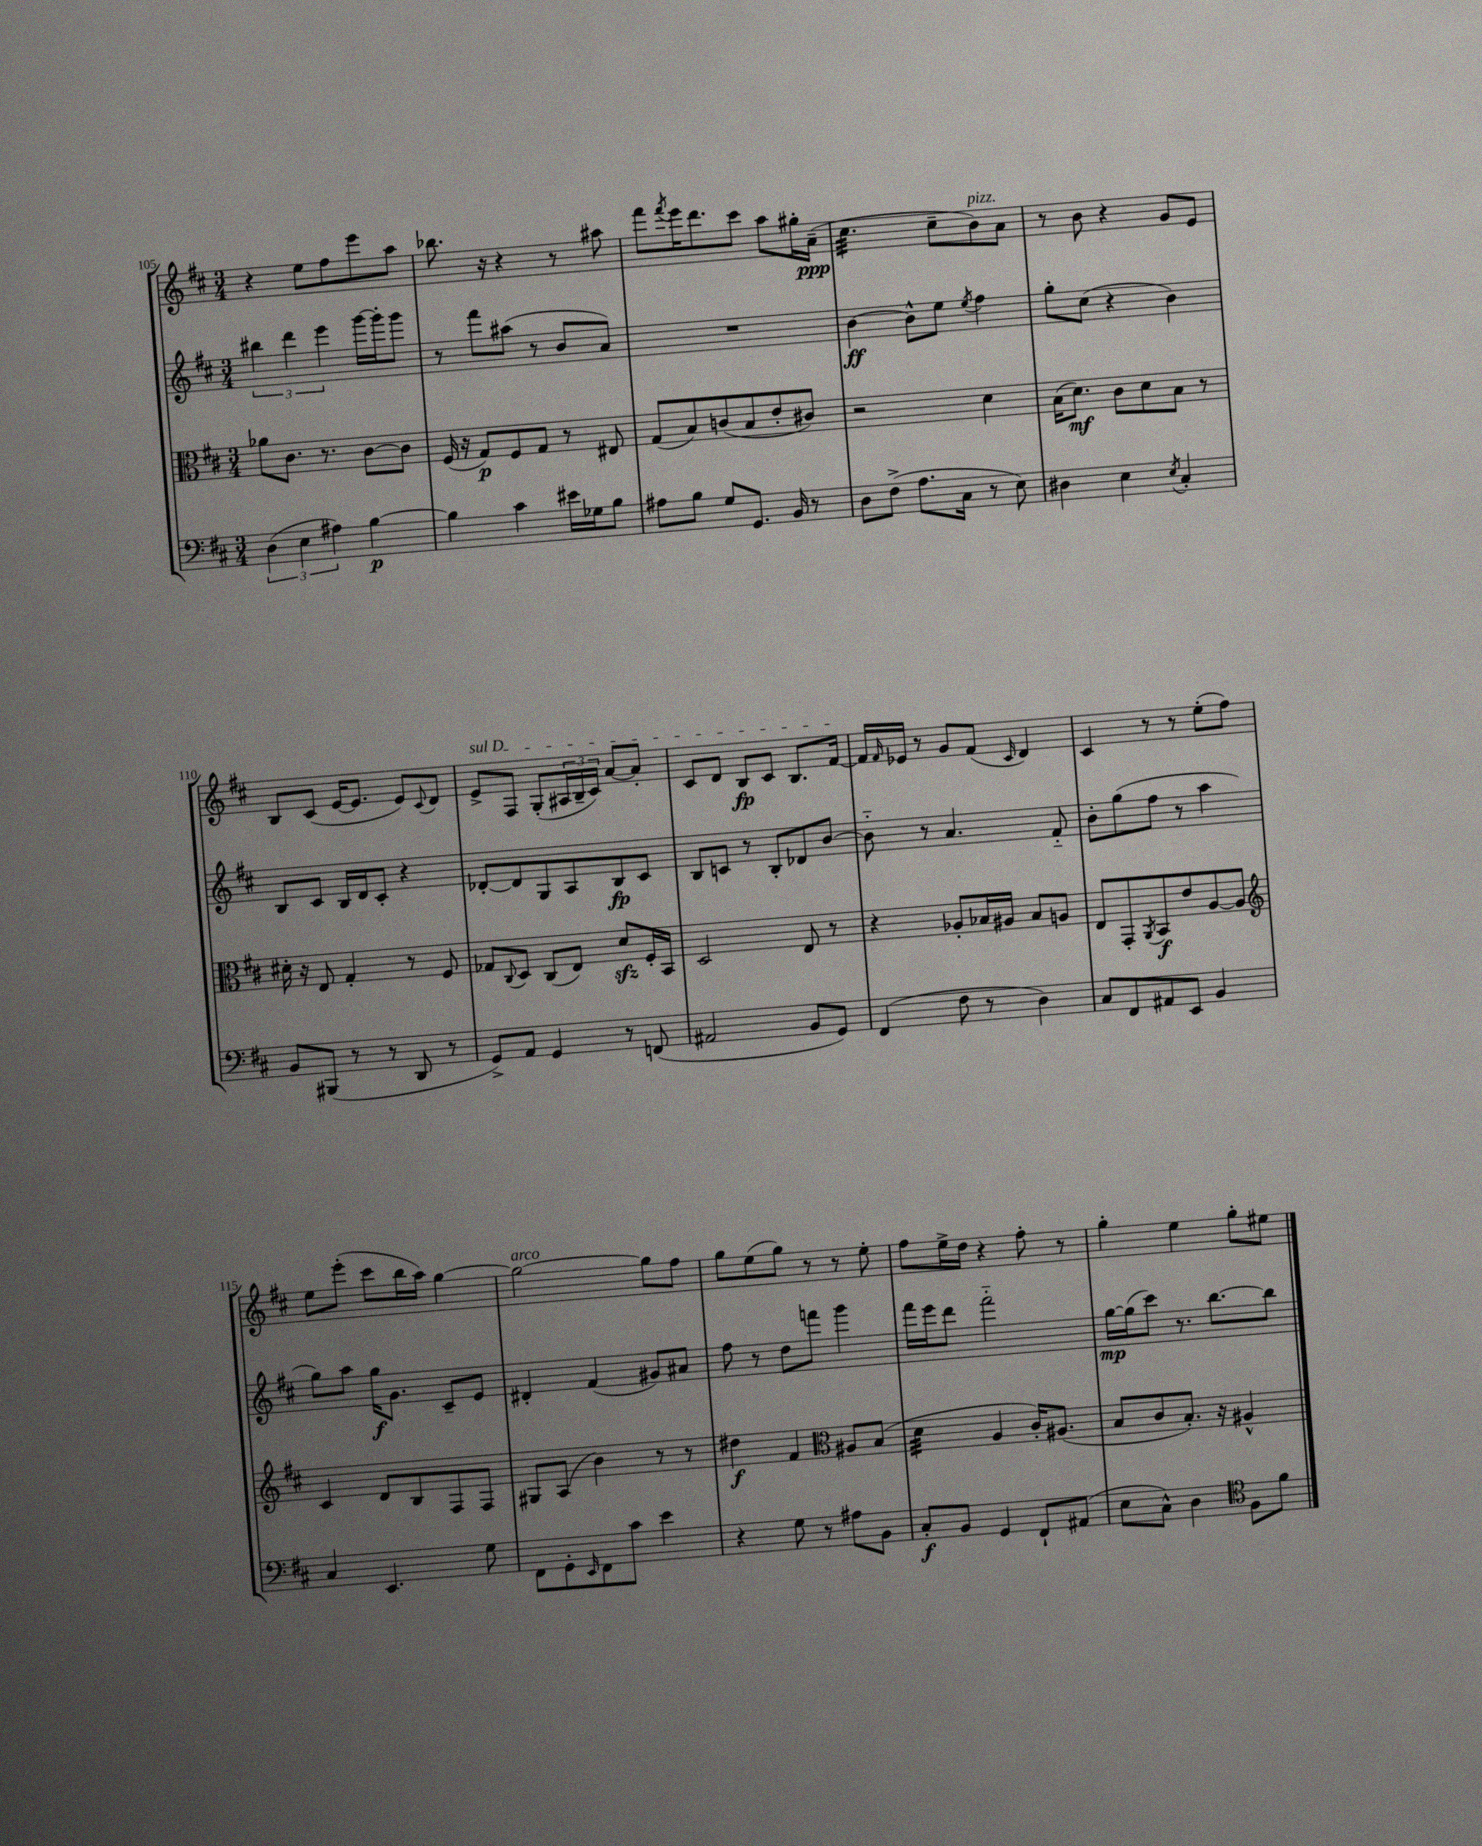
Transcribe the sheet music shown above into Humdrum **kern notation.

**kern	**kern	**kern	**kern
*staff4	*staff3	*staff2	*staff1
*clefF4	*clefC3	*clefG2	*clefG2
*k[f#c#]	*k[f#c#]	*k[f#c#]	*k[f#c#]
*M3/4	*M3/4	*M3/4	*M3/4
(6D	8a-	6bb#	4r
.	8.c#	.	.
6E	.	6ddd	.
.	.	.	8ee
.	8.r	.	.
6A#)	.	6eee	.
.	.	.	8ff#
[4B	[8c#	[16ggg	8eee
.	.	16ggg']	.
.	8c#]	8ggg	8aa
=	=	=	=
4B]	(16F#	8r	8.bb-
.	16r	.	.
.	8G)	8fff#	.
.	.	.	16r
4c#	8F#	(8aa#	4r
.	8G	8r	.
16e#	8r	8b	8r
16G-	.	.	.
8B	8E#	8a)	8aa#
=	=	=	=
8A#	(8G	2.r	8fff#
.	.	.	8qfff#
8B	8B)	.	16eee
.	.	.	8.ddd
8G	(8c	.	.
8.GG	8B	.	8ccc#
.	8e'	.	8aa
16BB	.	.	.
8r	8c#)	.	16gg#'
.	.	.	(16a~
=	=	=	=
8D	2r	[4b	4.cc#
(8F#^	.	.	.
8.A	.	8b^^]	.
.	.	8ee	8cc#~
16C#	.	.	.
.	.	8qee	.
8r	4d	4ff#	8b)
8E)	.	.	8a
=	=	=	=
4D#	(16B	8gg'	8r
.	8.d)	.	.
.	.	(8cc#	8b
4E	8c#	4r	4r
.	8d	.	.
8qE	.	.	.
4C#'	8B	4b)	8g
.	8r	.	8e
=	=	=	=
8BB	16d#'	8B	8B
.	16r	.	.
(8BBB#	8E	8c#	(8c#
8r	4G'	16B	[16e
.	.	16d	8.e]
8r	.	8c#'	.
8DD	8r	4r	8e)
.	.	.	8qqc#
8r	8F#	.	8d
=	=	=	=
8GG^)	8G-	[8d-'	8e^
.	8qqC#	.	.
8AA	8D	8d-]	8F#
4GG	(8C#	8G	(8G'
.	8E)	8A	24A#
.	.	.	24B~
.	.	.	24c#)
8r	8d	8B	[8a
(8FF	16F#'	8c#	8a']
.	16BB	.	.
=	=	=	=
2AA#	2D	8B	8c#
.	.	8c	8d
.	.	8r	8B
.	.	8B'	8c#
8BB	8E	8d-	8.B
8GG)	8r	[8b	.
.	.	.	[16f#
=	=	=	=
(4FF#	4r	8b'~]	16f#]
.	.	.	16qqf#
.	.	.	16e-
.	.	8r	8r
8F#	8A-'	4.a	8g
8r	16B-	.	(8f#
.	16A#	.	.
.	.	.	16qqc#
4D)	8B-	.	4d)
.	8A	8f#'~	.
=	=	=	=
8C#	8E	8b'	4c#
8FF#	8GG'	(8gg	.
.	8qAA	.	.
8AA#	8BB	8ff#	8r
8EE	8e	8r	8r
4BB	[8A	4aa	(8ee'
.	8A]	.	8ff#)
=	=	=	=
*	*clefG2	*	*
4C#	4c#	8gg)	8ee
.	.	8aa	(8eee'
4.EE	8d	16gg	8ccc#
.	.	8.g	.
.	8B	.	16bb
.	.	.	16aa)
.	8F#	8c#~	[4gg
8G	8F#	8e	.
=	=	=	=
8FF#	8G#	4d#'	2gg_
8GG'	(8A	.	.
16qqEE	.	.	.
8FF#	4b)	(4f#	.
8c#	.	.	.
4e	8r	8g#)	8gg]
.	8r	8a#	8ff#
=	=	=	=
4r	4dd#	8ff#	8gg
.	.	8r	(8ee
8G	4f#	8dd	8gg)
8r	.	8fff	8r
*	*clefC3	*	*
8A#	8A#	4ggg	8r
8BB	(8B	.	8ee'
=	=	=	=
8C#'	4d	16fff#	8ff#
.	.	16eee	.
8BB	.	8ddd	16ee^
.	.	.	16dd
4GG	4A	2fff#'~	4r
8FF#`	16c#')	.	8ff#'
.	(8.A#	.	.
(8AA#	.	.	8r
=	=	=	=
8E	8B	[16gg	4gg'
.	.	(16gg]	.
8C#^^)	8c#	8ccc#)	.
4D	8.B')	8.r	4ee
.	16r	[8.bb	.
*clefC4	*	*	*
8F#	4A#^^	.	8gg'
8f#	.	8bb]	8ee#
==	==	==	==
*-	*-	*-	*-
